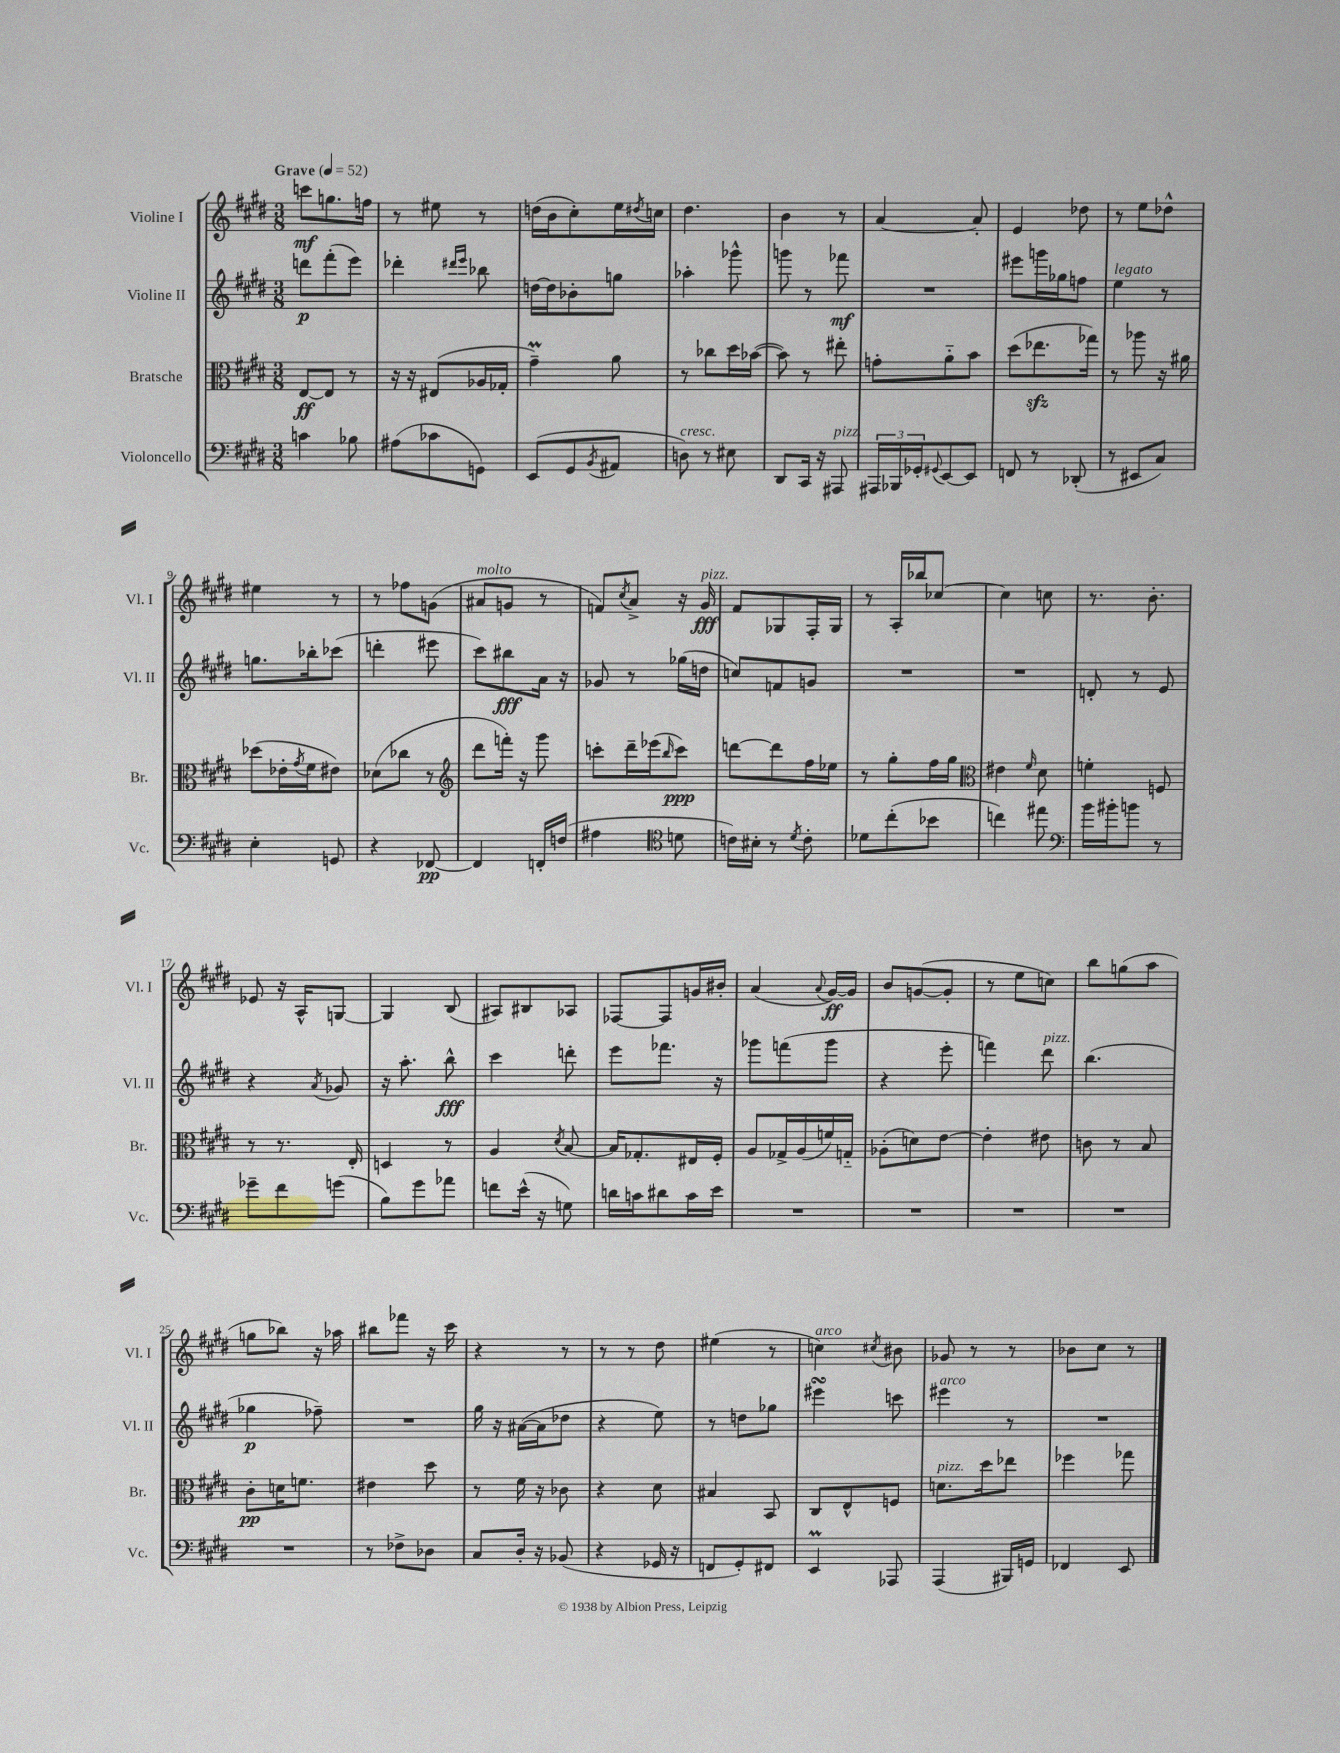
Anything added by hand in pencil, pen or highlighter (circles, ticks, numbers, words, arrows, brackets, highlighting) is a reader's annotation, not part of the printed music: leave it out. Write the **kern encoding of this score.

**kern	**kern	**kern	**kern
*staff4	*staff3	*staff2	*staff1
*clefF4	*clefC3	*clefG2	*clefG2
*k[f#c#g#d#]	*k[f#c#g#d#]	*k[f#c#g#d#]	*k[f#c#g#d#]
*M3/8	*M3/8	*M3/8	*M3/8
*MM52	*MM52	*MM52	*MM52
4c	[8E	8ddd	8ccc
.	8E]	(8fff#'	8.gg
8B-	8r	8eee)	.
.	.	.	16ff
=	=	=	=
(8A#	16r	4ddd-'	8r
.	16r	.	.
8c-	(8E#	.	8ee#
.	.	16qqddd#	.
.	.	16qqeee	.
8GG)	16A-	8bb-	8r
.	16G-'	.	.
=	=	=	=
(8EE	4g#~)	[16dd	(16dd
.	.	16dd]	16b
8GG#	.	8b-'	8cc#')
8qBB	.	.	.
8AA#	8a	8gg	16ee
.	.	.	8qdd#
.	.	.	16cc
=	=	=	=
8D)	8r	4aa-'	4.dd#
8r	8cc-	.	.
8E#	16dd#	8ggg-^^	.
.	([16b-	.	.
=	=	=	=
8DD#	8b-])	8ggg	4b
16CC#	8r	8r	.
16r	.	.	.
8AAA#	8ee#'	8fff-	8r
=	=	=	=
24AAA#	8g'	4.r	[4a
24BBB-	.	.	.
24GG-'	.	.	.
8qqGG#	.	.	.
[8EE	8a'~	.	.
8EE]	8b	.	8a']
=	=	=	=
8FF	(8dd#	8eee#	4e
8r	8.ee-	16ggg	.
.	.	16gg-	.
(8DD-'	.	8ff	8dd-
.	16gg-)	.	.
=	=	=	=
8r	8r	4ee	8r
8EE#	8aa-	.	8ee
8C#)	16r	8r	8dd-^^
.	16a#	.	.
=	=	=	=
4E'	(8dd-	8.gg	4ee#
.	16e-'	.	.
.	8qg#	.	.
.	16f#	16bb-'	.
8GG	8e#)	(8ccc-	8r
=	=	=	=
4r	(8d-	4ddd'	8r
.	8cc-	.	8ff-
[8FF-	8r	8eee#	(8g
=	=	=	=
*	*clefG2	*	*
4FF-]	8ddd#	8ccc#)	8a#
.	16fff')	8bb#	8g
.	16r	.	.
16FF'	8ggg#	16a	8r
(16F	.	16r	.
=	=	=	=
4A#	8ccc'	8g-	8f)
.	.	.	8qcc#
.	16ddd#~	8r	8a^
.	(16eee-	.	.
*clefC4	*	*	*
.	16qqbb	.	.
8d	8ccc)	(16gg-	16r
.	.	16dd	16g#
=	=	=	=
16c)	[8ddd	8cc)	8f#
16B#'	.	.	.
8r	8ddd]	8f	8G-
8qd#	.	.	.
8c'	16ff#	8g	16F#'
.	16ee-	.	16G-
=	=	=	=
8d-	8r	4.r	8r
(8cc#'	8gg#'	.	16A'
.	.	.	16bb-
8b-	16ff#	.	[8cc-
.	16gg#	.	.
=	=	=	=
*	*clefC3	*	*
4cc)	4e#	4.r	4cc-]
.	16qqf#	.	.
8ee#	8d#	.	8cc
=	=	=	=
*clefF4	*	*	*
16b	4f'	8d'	8.r
16b#'	.	.	.
8b	.	8r	.
.	.	.	8.b'
8r	8F	8e	.
=	=	=	=
8g-~	8r	4r	8e-
8f#	8.r	.	16r
.	.	.	16A^^
.	.	8qa	.
(8g	.	8g-	[8G
.	16E'	.	.
=	=	=	=
8B)	4D	16r	4G]
.	.	8.aa'	.
8g#	.	.	.
8a-	8r	8bb^^	(8B
=	=	=	=
8f	4A	4ccc#	8A#)
(16e^^	.	.	8B#
16r	.	.	.
.	8qd#	.	.
8G)	[8B	8ddd'	8A-
=	=	=	=
16d	16B]	8eee	[8F-
16c	8.G-'	.	.
8d#	.	8.fff-	8F-]
16c	16E#	.	16g
16e	16F#'	16r	16b#'
=	=	=	=
4.r	8A	8ggg-	(4a
.	16G-^	(8fff	.
.	(16A	.	.
.	.	.	8qqa
.	16f)	8ggg-	[16g#)
.	16G'~	.	16g#]
=	=	=	=
4.r	(8A-'	4r	8b
.	8d)	.	([8g
.	[8e	8eee'	8g']
=	=	=	=
4.r	4e']	4fff)	8r
.	.	.	8ee
.	8e#	8ddd#	8cc)
=	=	=	=
4.r	8c	(4.bb	8bb
.	8r	.	(8gg
.	8B	.	8aa
=	=	=	=
4.r	8c#'	4gg-	8gg
.	16d	.	8bb-)
.	8.f	.	.
.	.	8ff-~)	16r
.	.	.	16aa-
=	=	=	=
8r	4e#	4.r	8bb#
8F-^	.	.	8fff-
8D-	8dd#	.	16r
.	.	.	16ccc#
=	=	=	=
8C#	8r	16gg#	4r
.	.	16r	.
16D#'	16f#	([16a#	.
16r	16r	16a#]	.
(8BB-	8c-	8dd-	8r
=	=	=	=
4r	4r	4r	8r
.	.	.	8r
16GG-	8d#	8ee)	8dd#
16r	.	.	.
=	=	=	=
8FF	4B#	8r	(4ee#
8GG#')	.	8dd	.
8FF#	8BB	8gg-	8r
=	=	=	=
4EE	8C#	4eee#	4cc)
.	8E^^	.	.
.	.	.	8qcc#
8AAA-	8F	8ccc	8b#
=	=	=	=
(4AAA	8.d	4eee#	8g-
.	.	.	8r
.	16dd#	.	.
16BBB#)	8ee-	8r	8r
16GG	.	.	.
=	=	=	=
4FF-	4ff-	4.r	8b-
.	.	.	8cc#
8EE	8gg-	.	8r
==	==	==	==
*-	*-	*-	*-
